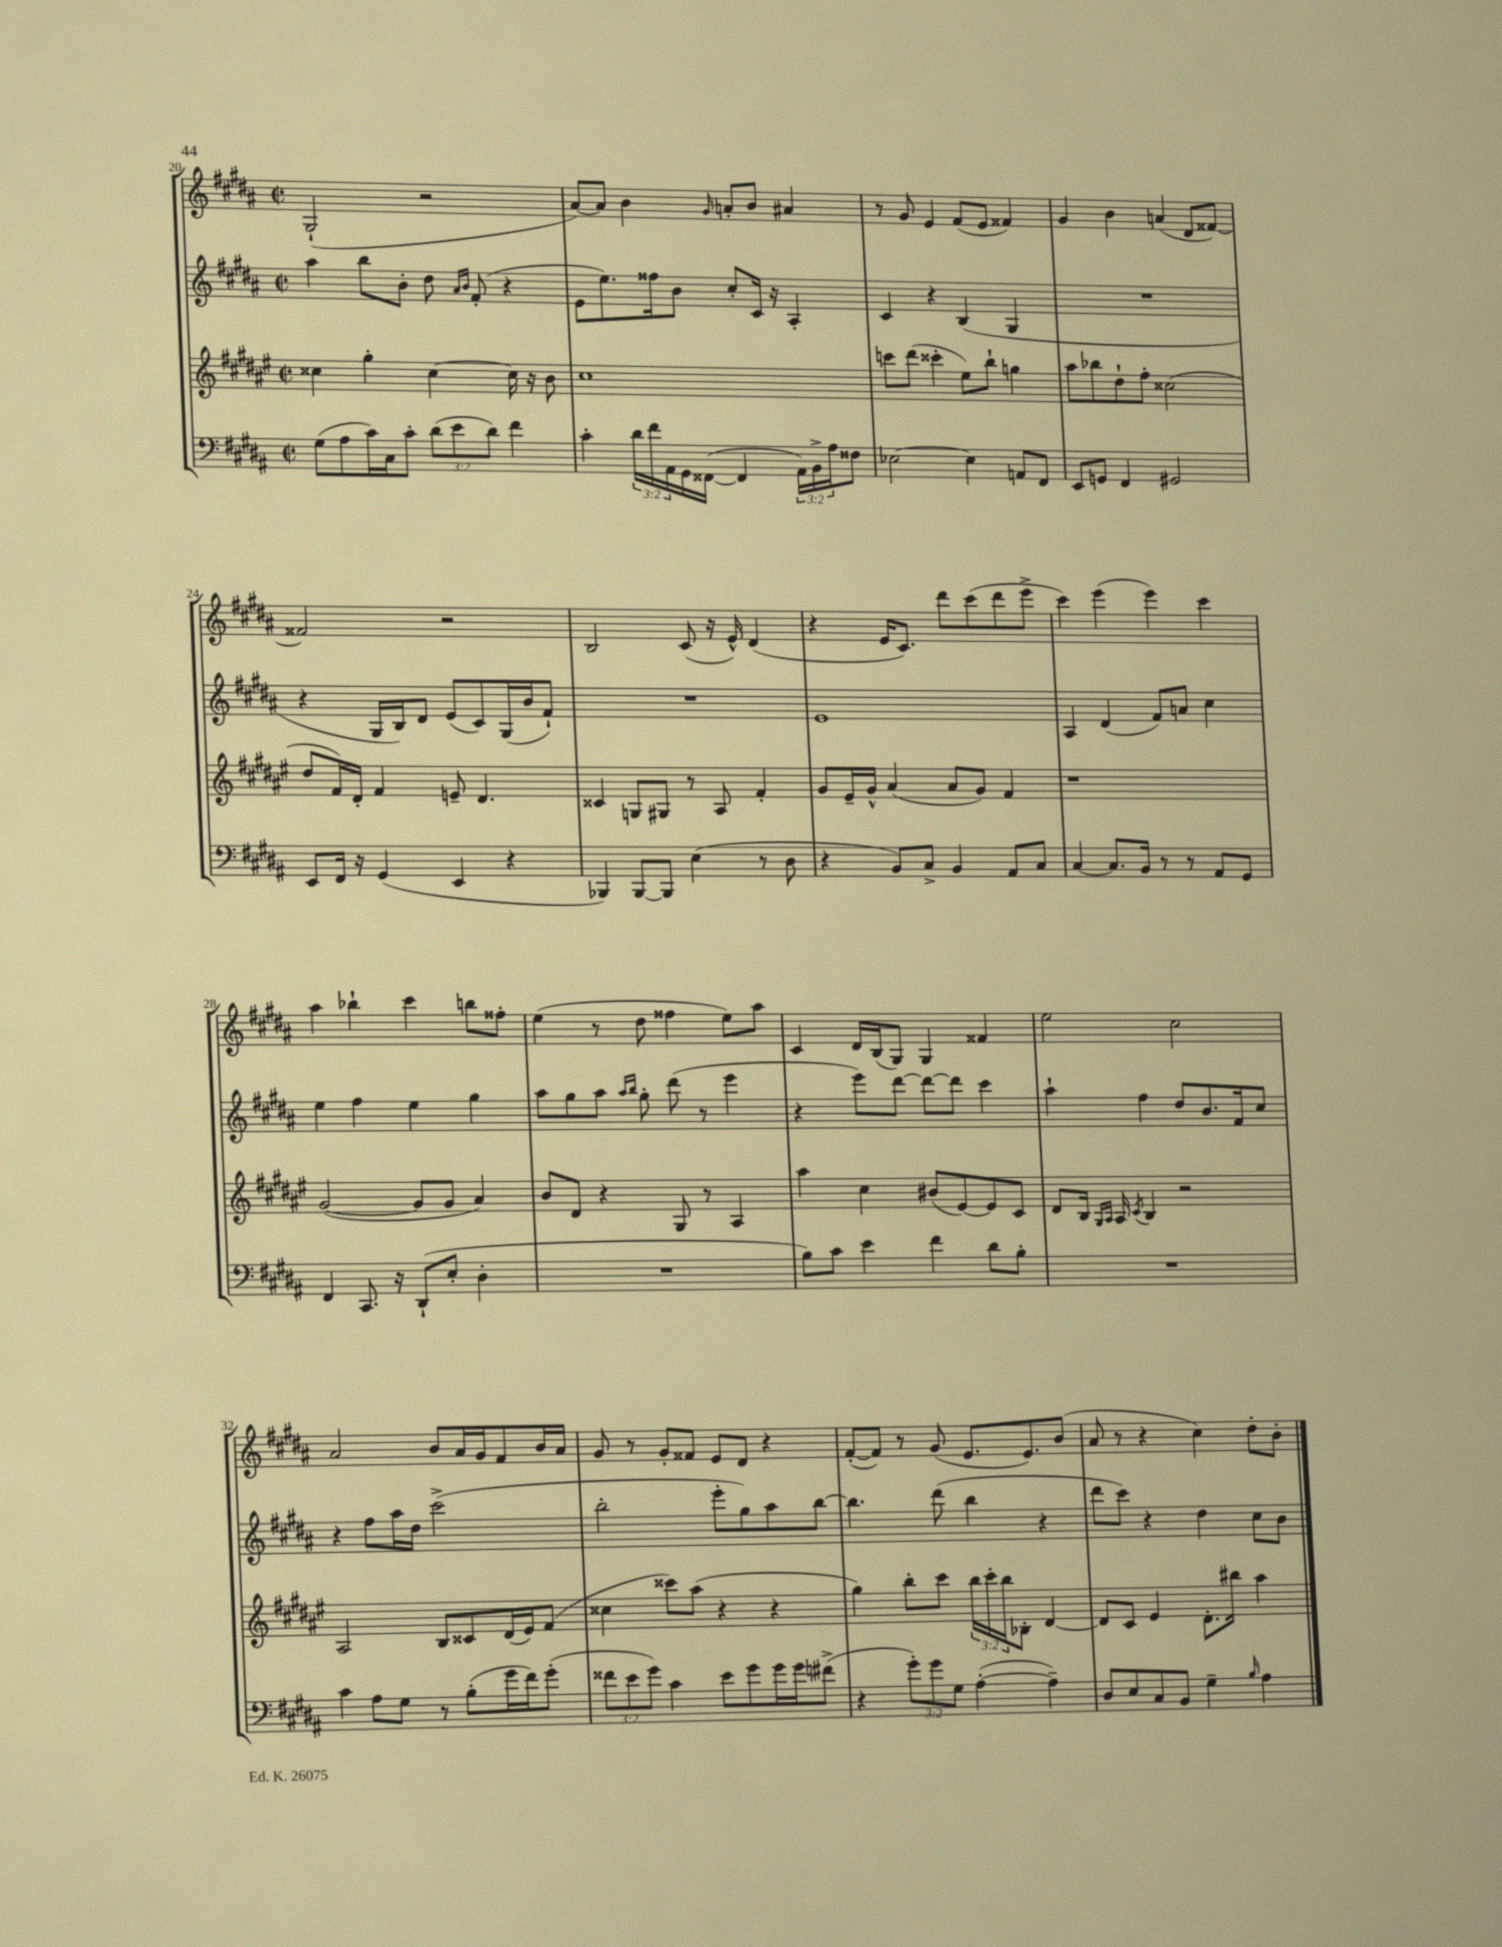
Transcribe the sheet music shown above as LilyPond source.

<<
\new StaffGroup <<
\new Staff = "s0" {
    \clef treble \key b \major \defaultTimeSignature \time 2/2
    gis2-!( r2 |
    ais'8~) ais'8 b'4 \grace { gis'16 } a'8-. b'8 ais'4 |
    r8 gis'8 e'4 fis'8( e'8 fisis'4) |
    gis'4 b'4 a'4( dis'8 fisis'8~) |
    fisis'2 r2 |
    b2 cis'8( r16 e'16-^) dis'4( |
    r4 e'16 cis'8.) dis'''8 cis'''8( dis'''8 e'''8-> |
    cis'''4) e'''4( e'''4) cis'''4 |
    ais''4 bes''4-! cis'''4 b''8 fisis''8-. |
    e''4( r8 dis''8 fisis''4 e''8) ais''8 |
    cis'4 dis'16 b16( gis8) gis4 fisis'4 |
    e''2 cis''2 |
    ais'2 b'8 ais'16 gis'16 fis'8 b'16 ais'16 |
    gis'8 r8 gis'8-. fisis'8 e'8 dis'8 r4 |
    fis'8~-.( fis'8) r8 gis'8( e'8. e'8.) b'8( |
    ais'8 r8 r4 cis''4) dis''8-. b'8-. \bar "|." |
}
\new Staff = "s1" {
    \clef treble \key b \major \defaultTimeSignature \time 2/2
    ais''4 b''8 b'8-. dis''8 \grace { ais'16 b'16 } fis'8-.( r4 |
    e'8 e''8.) fisis''16 b'8 cis''8-. cis'16 r16 ais4-. |
    cis'4 r4 b4( gis4 |
    R1 |
    r4 gis16 b16) dis'8 e'8( cis'8) gis16( b'16 fis'8-!) |
    R1 |
    e'1 |
    ais4 dis'4( fis'8) a'8 cis''4 |
    e''4 fis''4 e''4 gis''4 |
    ais''8 gis''8 ais''8 \grace { ais''16 b''16 } gis''8-. dis'''8( r8 e'''4 |
    r4 e'''8) dis'''8~ dis'''8~ dis'''8 cis'''4 |
    ais''4-! fis''4 dis''8 b'8. fis'16 cis''8 |
    r4 fis''8 ais''16 dis''16 cis'''2->( |
    b''2-. e'''8-. gis''8) ais''8 b''8~ |
    b''4. dis'''8( b''4 r4 |
    dis'''8 cis'''8) r4 dis''4 cis''8 b'8 \bar "|." |
}
\new Staff = "s2" {
    \clef treble \key fis \major \defaultTimeSignature \time 2/2 \override Staff.TupletNumber.text = #tuplet-number::calc-fraction-text
    cisis''4 gis''4-. cisis''4~ cisis''16 r16 b'8 |
    cis''1 |
    c'''8 dis'''8( cisis'''4-. eis''8) b''8-! g''4 |
    ais''8 bes''8 dis''8-! fis''8-. cisis''2( |
    dis''8 fis'16) dis'16-. fis'4 e'8-- dis'4. |
    cisis'4 g8 gis8 r8 ais8 fis'4-. |
    gis'8 eis'16-- gis'16-^ ais'4( ais'8 gis'8) fis'4 |
    r1 |
    gis'2~( gis'8 gis'8 ais'4) |
    b'8 dis'8 r4 gis8 r8 ais4 |
    ais''4 cis''4 bis'8( eis'8~) eis'8 cis'8 |
    dis'8 b16 \grace { gis16 ais16 } ais16 \acciaccatura { cis'8 } b4 r2 |
    ais2 b8 cisis'8 dis'16( eis'16) fis'8( |
    cisis''4 cisis'''8) ais''8( r4 r4 |
    gis''4) b''8-. cis'''8 \tuplet 3/2 { b''16 cis'''16-. b''16 } bes8-. dis'4~ |
    dis'8 cis'8 eis'4 dis'8.-. bis''16 ais''4 \bar "|." |
}
\new Staff = "s3" {
    \clef bass \key b \major \defaultTimeSignature \time 2/2 \override Staff.TupletNumber.text = #tuplet-number::calc-fraction-text
    gis8( ais8 cis'16) cis16 cis'8-. \tuplet 3/2 { dis'8( e'8 dis'8) } fis'4 |
    cis'4-. \tuplet 3/2 { dis'16 fis'16 ais,16 } gis,16 fisis,16~( fisis,4 \tuplet 3/2 { ais,16) b,16-> ais16 } fisis8 |
    ees2~ ees4 a,8 fis,8 |
    e,8 g,8 fis,4 gis,2 |
    e,8 fis,16 r16 gis,4( e,4 r4 |
    bes,,4) bes,,8~ bes,,8 e4( r8 dis8 |
    r4 b,8) cis8-> b,4 ais,8 cis8 |
    cis4~ cis8. b,16 r8 r8 ais,8 gis,8 |
    fis,4 cis,8. r16 dis,8-!( e8-. dis4-. |
    R1 |
    b8) cis'8 e'4 fis'4 dis'8 b8-. |
    R1 |
    cis'4 ais8 gis8 r8 b8-.( gis'16 fis'16) gis'8-.( |
    \tuplet 3/2 { fisis'8 e'8 gis'8) } cis'4 e'8 gis'8 gis'16 gis'16 fis'8->( |
    r4 \tuplet 3/2 { gis'8-.) gis'8 gis8 } ais4~-.( ais4--) |
    dis8 e8 cis8 b,8 gis4-- \grace { b16 } ais4 \bar "|." |
}
>>
>>
\layout { \context { \Score currentBarNumber = #20 } }
